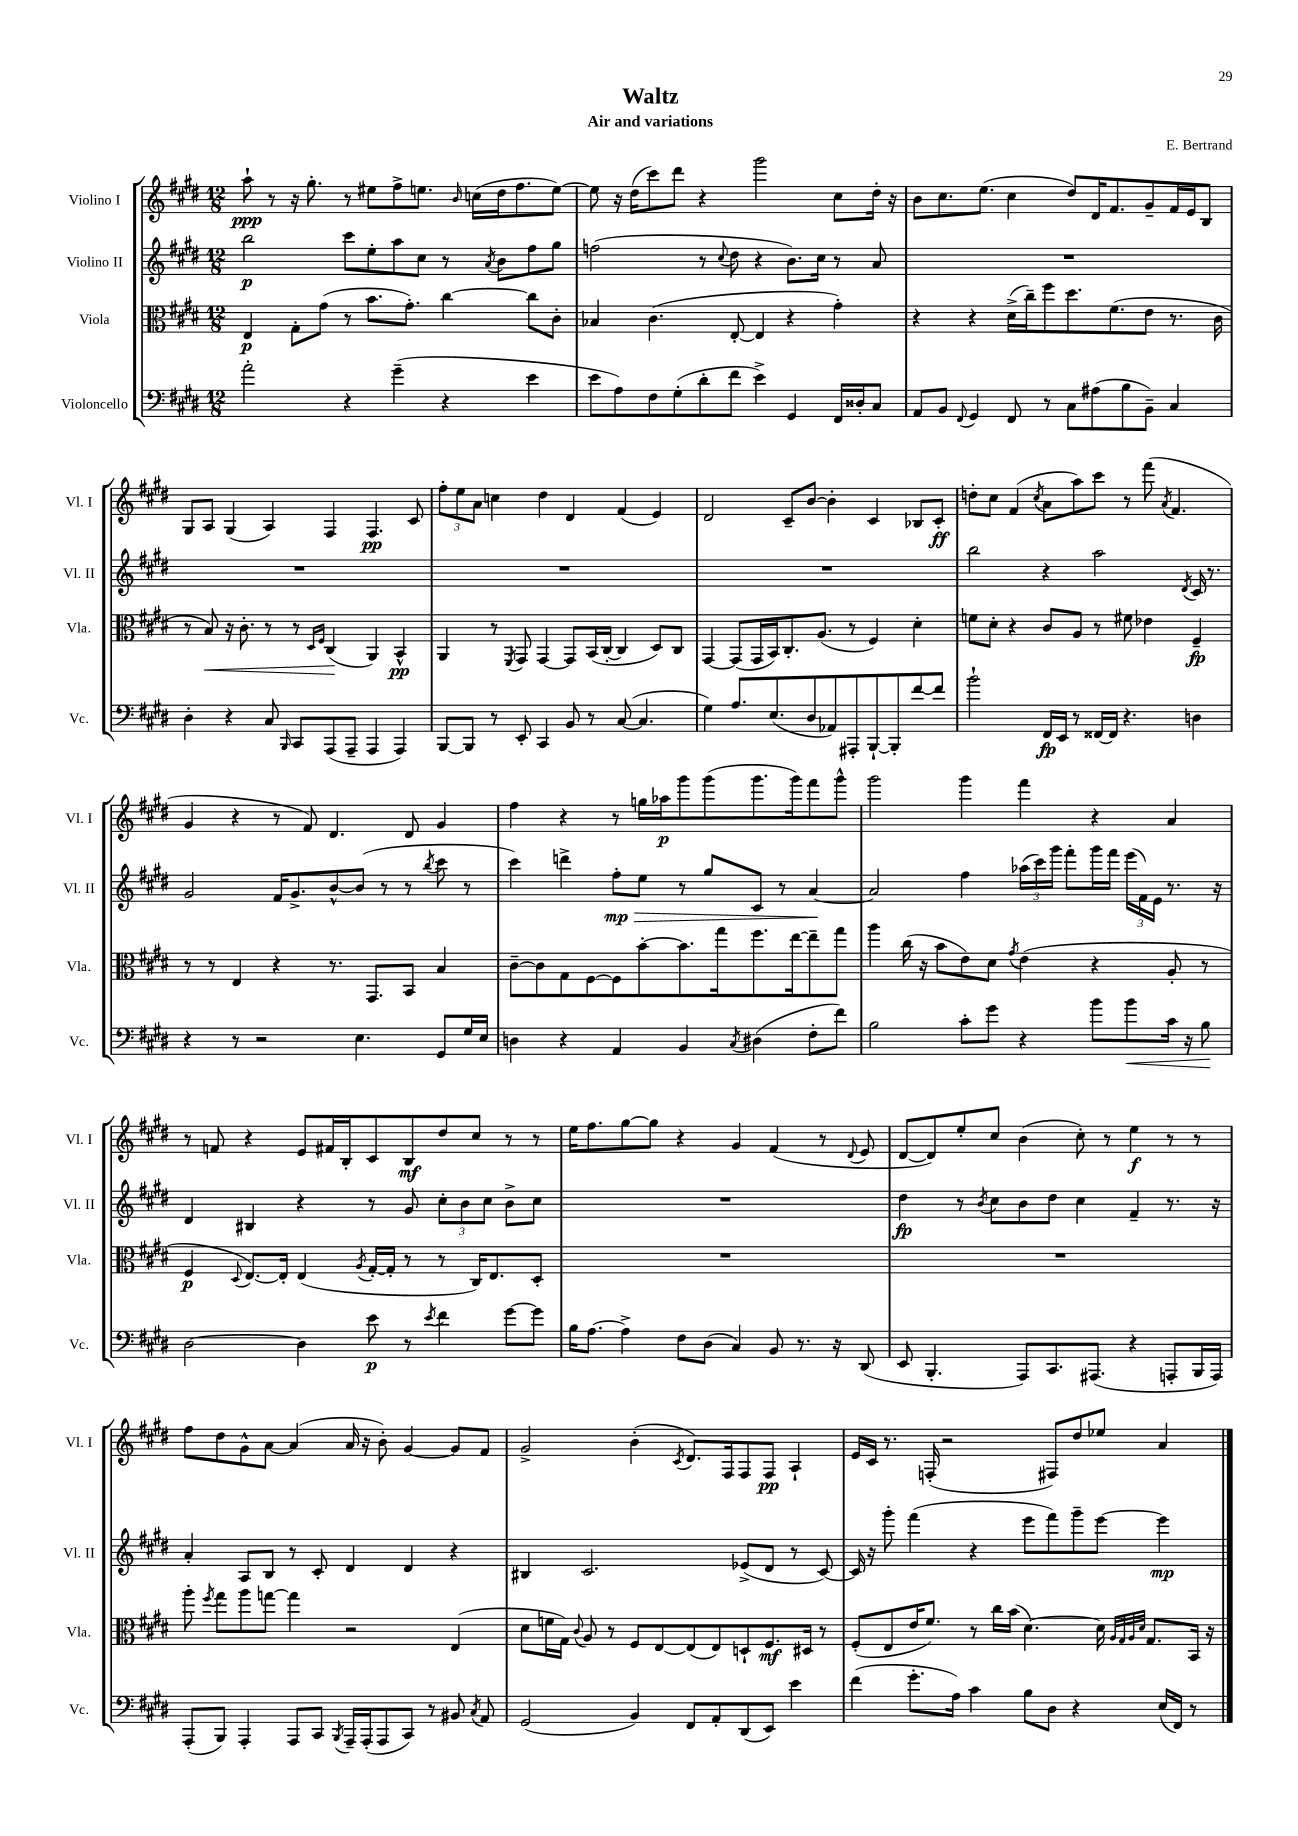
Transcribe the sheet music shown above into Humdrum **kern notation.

**kern	**dynam	**kern	**dynam	**kern	**dynam	**kern	**dynam
*part4	*part4	*part3	*part3	*part2	*part2	*part1	*part1
*staff4	*staff4	*staff3	*staff3	*staff2	*staff2	*staff1	*staff1
*I"Violoncello	*	*I"Viola	*	*I"Violino II	*	*I"Violino I	*
*I'Vc.	*	*I'Vla.	*	*I'Vl. II	*	*I'Vl. I	*
*clefF4	*	*clefC3	*	*clefG2	*	*clefG2	*
*k[f#c#g#d#]	*	*k[f#c#g#d#]	*	*k[f#c#g#d#]	*	*k[f#c#g#d#]	*
*M12/8	*	*M12/8	*	*M12/8	*	*M12/8	*
=1	=1	=1	=1	=1	=1	=1	=1
2a'\	.	4E/	p	2bb\	p	8aa`\	ppp
.	.	.	.	.	.	8r	.
.	.	8G#'\L	.	.	.	16r	.
.	.	.	.	.	.	8.gg#'\	.
.	.	(8g#\J	.	.	.	.	.
4r	.	8r	.	8ccc#\L	.	8r	.
.	.	8.b\L	.	8ee'\	.	8ee#X\L	.
(4g#~\	.	.	.	8aa\	.	8ff#^\	.
.	.	8.g#'\J)	.	.	.	.	.
.	.	.	.	8cc#\J	.	8.een\J	.
4r	.	[4cc#\	.	8r	.	.	.
.	.	.	.	.	.	16qqb/	.
.	.	.	.	.	.	(16ccn\LL	.
.	.	.	.	8qa/	.	.	.
.	.	.	.	8b\L	.	16dd#\J	.
.	.	.	.	.	.	8.ff#\	.
4e\	.	8cc#\L]	.	8ff#\	.	.	.
.	.	8c#'\J	.	8gg#\J	.	[8ee\J)	.
=2	=2	=2	=2	=2	=2	=2	=2
8e\L	.	4B-X/	.	(2ffn\	.	8ee\]	.
8A\)	.	.	.	.	.	16r	.
.	.	.	.	.	.	(16dd#\KL	.
8F#\	.	(4.c#\	.	.	.	8ccc#\)	.
(8G#'\	.	.	.	.	.	8ddd#\J	.
8d#'\	.	.	.	8r	.	4r	.
.	.	.	.	8qqcc#/	.	.	.
8f#\J	.	[8E'/	.	8dd#\	.	.	.
4e^\)	.	4E/]	.	4r	.	2ggg#\	.
4GG#/	.	4r	.	8.b\L)	.	.	.
.	.	.	.	16cc#\Jk	.	.	.
16FF#/LL	.	4g#'\)	.	8r	.	8cc#\L	.
16D##X'/J	.	.	.	.	.	.	.
8C#/J	.	.	.	8a/	.	16dd#'\Jk	.
.	.	.	.	.	.	16r	.
=3	=3	=3	=3	=3	=3	=3	=3
8AA/L	.	4r	.	1.r	.	8b\L	.
8BB/J	.	.	.	.	.	8.cc#\	.
8qqFF#/	.	.	.	.	.	.	.
4GG#/	.	4r	.	.	.	.	.
.	.	.	.	.	.	(8.ee\J	.
8FF#/	.	(16d#^\LL	.	.	.	4cc#\	.
.	.	16cc#~\J)	.	.	.	.	.
8r	.	8ff#\	.	.	.	.	.
8C#\L	.	8.dd#\	.	.	.	8dd#/L)	.
(8A#X\	.	.	.	.	.	16d#/K	.
.	.	(8.f#\	.	.	.	8.f#/	.
8B\	.	.	.	.	.	.	.
8BB~\J)	.	8e\J	.	.	.	8g#~/	.
4C#/	.	8.r	.	.	.	16f#/L	.
.	.	.	.	.	.	16e/J	.
.	.	.	.	.	.	8B/J	.
.	.	16c#\	.	.	.	.	.
!!LO:LB:g=z
=4	=4	=4	=4	=4	=4	=4	=4
4D#'\	.	8r	.	1.r	.	8G#/L	.
!	!	!	!LO:HP:b	!	!	!	!
.	.	8B/)	<	.	.	8A/J	.
4r	.	16r	.	.	.	(4G#/	.
.	.	8.c#'\	.	.	.	.	.
8C#/	.	8r	.	.	.	4A/)	.
16qqBBB/	.	.	.	.	.	.	.
8CC#/L	.	8r	.	.	.	.	.
.	.	16qqD#/LL	.	.	.	.	.
.	.	16qqF#/JJ	.	.	.	.	.
(8AAA/	.	(4C#/	.	.	.	4F#/	.
8AAA~/J	.	.	.	.	.	.	.
4AAA/	.	4AA/)	[	.	.	4.F#/	pp
4AAA/)	.	4BB^^/	pp	.	.	.	.
.	.	.	.	.	.	8c#/	.
=5	=5	=5	=5	=5	=5	=5	=5
[8BBB/L	.	4AA/	.	1.r	.	12ff#'\L	.
.	.	.	.	.	.	12ee\	.
8BBB/J]	.	.	.	.	.	.	.
.	.	.	.	.	.	12a\J	.
8r	.	8r	.	.	.	4ccn\	.
.	.	8qFF#/	.	.	.	.	.
8EE'/	.	8GG#/	.	.	.	.	.
4CC#/	.	[4GG#/	.	.	.	4dd#\	.
8BB/	.	8GG#/L]	.	.	.	4d#/	.
8r	.	(16BB/L	.	.	.	.	.
.	.	[16C#'/JJ	.	.	.	.	.
([8C#/	.	4C#/]	.	.	.	(4f#/	.
4.C#/]	.	.	.	.	.	.	.
.	.	8D#/L)	.	.	.	4e/)	.
.	.	8C#/J	.	.	.	.	.
=6	=6	=6	=6	=6	=6	=6	=6
4G#\)	.	[4GG#/	.	1.r	.	2d#/	.
8.A/L	.	(8GG#/L]	.	.	.	.	.
.	.	16GG#/L	.	.	.	.	.
(8.E/	.	16BB/J)	.	.	.	.	.
.	.	8.C#'/	.	.	.	8c#~/L	.
8D#/	.	.	.	.	.	[8b/J	.
.	.	(8.A/J	.	.	.	.	.
8AA-X/)	.	.	.	.	.	4b'\]	.
8AAA#X'/	.	8r	.	.	.	.	.
[8BBB`/	.	4F#/)	.	.	.	4c#/	.
8BBB'/]	.	.	.	.	.	.	.
[8f#/	.	4d#'\	.	.	.	8B-X/L	.
8f#/J]	.	.	.	.	.	8c#'/J	ff
=7	=7	=7	=7	=7	=7	=7	=7
2b`\	.	8fn\L	.	2bb\	.	8ddn'\L	.
.	.	8d#'\J	.	.	.	8cc#\J	.
.	.	4r	.	.	.	(4f#/	.
.	.	.	.	.	.	8qcc#/	.
16FF#/LL	fp	8c#/L	.	4r	.	8a\L	.
16EE/JJ	.	.	.	.	.	.	.
8r	.	8A/J	.	.	.	8aa\)	.
[16FF##X/LL	.	8r	.	2aa\	.	8ccc#\J	.
16FF##/JJ]	.	.	.	.	.	.	.
4.r	.	8f#X\	.	.	.	8r	.
.	.	4e-X\	.	.	.	(8fff#\	.
.	.	.	.	.	.	8qa/	.
.	.	.	.	.	.	4.f#/	.
.	.	.	.	8qd#/	.	.	.
4Dn\	.	4F#~/	fp	16c#/	.	.	.
.	.	.	.	8.r	.	.	.
!!LO:LB:g=z
=8	=8	=8	=8	=8	=8	=8	=8
4r	.	8r	.	2g#/	.	4g#/	.
.	.	8r	.	.	.	.	.
8r	.	4E/	.	.	.	4r	.
2r	.	.	.	.	.	.	.
.	.	4r	.	16f#/KL	.	8r	.
.	.	.	.	8.g#^/	.	.	.
.	.	.	.	.	.	8f#/)	.
.	.	8.r	.	[8b^^/	.	4.d#/	.
4.E\	.	.	.	(8b/J]	.	.	.
.	.	8.GG#/L	.	.	.	.	.
.	.	.	.	8r	.	.	.
.	.	8BB/J	.	8r	.	8d#/	.
.	.	.	.	8qbb/	.	.	.
8GG#/L	.	4B/	.	8ccc#\	.	4g#/	.
16G#/L	.	.	.	8r	.	.	.
16E/JJ	.	.	.	.	.	.	.
=9	=9	=9	=9	=9	=9	=9	=9
4Dn\	.	[8c#~\L	.	4ccc#\)	.	4ff#\	.
.	.	8c#\]	.	.	.	.	.
4r	.	8G#\	.	4dddn^\	.	4r	.
.	.	[8F#\	.	.	.	.	.
!	!	!	!	!	!LO:HP:b	!	!
4AA/	.	8F#\]	.	8ff#'\L	> mp	8r	.
.	.	[8b'\	.	8ee\J	.	16ggn\LL	.
.	.	.	.	.	.	16aa-X\J	p
4BB/	.	8.b\]	.	8r	.	8ggg#\	.
.	.	.	.	8gg#/L	.	(8ggg#\	.
.	.	16gg#\k	.	.	.	.	.
8qC#/	.	.	.	.	.	.	.
(4D#X\	.	8.ff#\	.	8c#/J	.	8.ggg#\	.
.	.	.	.	8r	.	.	.
.	.	[16ee\k	.	.	.	16ggg#\k)	.
8F#'\L	.	8ee~\]	.	[4a/	.	8fff#\	.
8f#\J)	.	8gg#\J	.	.	.	8ggg#^^\J	.
.	.	.	.	.	]	.	.
=10	=10	=10	=10	=10	=10	=10	=10
2B\	.	4aa\	.	2a/]	.	2ggg#\	.
.	.	(16cc#\	.	.	.	.	.
.	.	16r	.	.	.	.	.
.	.	8b\L	.	.	.	.	.
8c#'\L	.	8e\)	.	4ff#\	.	4ggg#\	.
8g#\J	.	8d#\J	.	.	.	.	.
.	.	8qg#/	.	.	.	.	.
4r	.	(4e\	.	(24aa-X\LL	.	4fff#\	.
.	.	.	.	24ccc#\)	.	.	.
.	.	.	.	24ggg#\JJ	.	.	.
.	.	.	.	8fff#'\L	.	.	.
8b\L	.	4r	.	16ggg#\L	.	4r	.
.	.	.	.	16fff#\JJ	.	.	.
!	!LO:HP:b	!	!	!	!	!	!
8b\	<	.	.	(24eee\LL	.	.	.
.	.	.	.	24f#\)	.	.	.
.	.	.	.	24e\JJ	.	.	.
16c#\Jk	.	8A'/	.	8.r	.	4a/	.
16r	.	.	.	.	.	.	.
8B\	.	8r	.	.	.	.	.
.	.	.	.	16r	.	.	.
.	[	.	.	.	.	.	.
!!LO:LB:g=z
=11	=11	=11	=11	=11	=11	=11	=11
[2D#\	.	4F#/	p	4d#/	.	8r	.
.	.	.	.	.	.	8fn/	.
.	.	8qqD#/	.	.	.	.	.
.	.	[8.E/L)	.	4B#X/	.	4r	.
.	.	16E'/Jk]	.	.	.	.	.
4D#\]	.	(4E/	.	4r	.	8e/L	.
.	.	.	.	.	.	16f#X/L	.
.	.	.	.	.	.	16B'/J	.
.	.	8qA/	.	.	.	.	.
8e\	p	[16G#'/LL	.	8r	.	8c#/	.
.	.	16G#'/JJ]	.	.	.	.	.
8r	.	8r	.	8g#/	.	8B/	mf
8qe/	.	.	.	.	.	.	.
4f#\	.	8r	.	12cc#'\L	.	8dd#/	.
.	.	.	.	12b\	.	.	.
.	.	16C#/KL)	.	.	.	8cc#/J	.
.	.	.	.	12cc#\J	.	.	.
.	.	8.E/	.	.	.	.	.
[8g#\L	.	.	.	8b^\L	.	8r	.
8g#\J]	.	8D#'/J	.	8cc#\J	.	8r	.
=12	=12	=12	=12	=12	=12	=12	=12
16B\KL	.	1.r	.	1.r	.	16ee\KL	.
[8.A\J	.	.	.	.	.	8.ff#\	.
4A^\]	.	.	.	.	.	[8gg#\	.
.	.	.	.	.	.	8gg#\J]	.
8F#\L	.	.	.	.	.	4r	.
(8D#\J	.	.	.	.	.	.	.
4C#/)	.	.	.	.	.	4g#/	.
8BB/	.	.	.	.	.	(4f#/	.
8.r	.	.	.	.	.	.	.
.	.	.	.	.	.	8r	.
16r	.	.	.	.	.	.	.
.	.	.	.	.	.	8qqd#/	.
(8DD#/	.	.	.	.	.	8e/	.
=13	=13	=13	=13	=13	=13	=13	=13
8EE/	.	1.r	.	4dd#\	fp	[8d#/L	.
4.BBB'/	.	.	.	.	.	8d#/])	.
.	.	.	.	8r	.	8ee'/	.
.	.	.	.	8qb/	.	.	.
.	.	.	.	8cc#\L	.	8cc#/J	.
8AAA/L)	.	.	.	8b\	.	(4b\	.
8.CC#/	.	.	.	8dd#\J	.	.	.
.	.	.	.	4cc#\	.	8cc#'\)	.
(8.AAA#X/J	.	.	.	.	.	.	.
.	.	.	.	.	.	8r	.
4r	.	.	.	4f#~/	.	4ee\	f
8AAAn'/L	.	.	.	8.r	.	8r	.
16BBB/L	.	.	.	.	.	8r	.
16AAA/JJ)	.	.	.	16r	.	.	.
!!LO:LB:g=z
=14	=14	=14	=14	=14	=14	=14	=14
(8AAA'/L	.	8aa'\	.	4a'/	.	8ff#\L	.
.	.	8qff#/	.	.	.	.	.
8BBB/J)	.	8gg#\L	.	.	.	8dd#\	.
4AAA'/	.	8aa\	.	8A/L	.	8g#^^\	.
.	.	[8ggn\J	.	8B/J	.	[8a\J	.
8AAA/L	.	4gg\]	.	8r	.	(4a/]	.
8CC#/J	.	.	.	8c#'/	.	.	.
8qBBB/	.	.	.	.	.	.	.
16AAA~/LL	.	2r	.	4d#/	.	16a/	.
(16AAA'/J	.	.	.	.	.	16r	.
8AAA/	.	.	.	.	.	8b'\)	.
8CC#/J)	.	.	.	4d#/	.	[4g#/	.
8r	.	.	.	.	.	.	.
8BB#X/	.	(4E/	.	4r	.	8g#/L]	.
8qC#/	.	.	.	.	.	.	.
8AA/	.	.	.	.	.	8f#/J	.
=15	=15	=15	=15	=15	=15	=15	=15
(2GG#/	.	8d#\L	.	4B#X/	.	2g#^/	.
.	.	16fn\L	.	.	.	.	.
.	.	16G#\JJ)	.	.	.	.	.
.	.	8qqc#/	.	.	.	.	.
.	.	8A/	.	2.c#/	.	.	.
.	.	8r	.	.	.	.	.
4BB/)	.	8F#/L	.	.	.	(4b'\	.
.	.	[8E/	.	.	.	.	.
.	.	.	.	.	.	8qc#/	.
8FF#/L	.	(8E/]	.	.	.	8.d#/L)	.
8AA'/	.	8E/)	.	.	.	.	.
.	.	.	.	.	.	16F#/k	.
(8DD#/	.	8Dn`/	.	(8e-X^/L	.	8F#/	.
8EE/J)	.	8.F#/	mf	8d#/J	.	8F#/J	pp
4e\	.	.	.	8r	.	4A`/	.
.	.	16D#X/Jk	.	.	.	.	.
.	.	8r	.	[8c#/)	.	.	.
=16	=16	=16	=16	=16	=16	=16	=16
(4f#\	.	(8F#'/L	.	16c#/]	.	16e/LL	.
.	.	.	.	16r	.	16c#/JJ	.
.	.	8E/	.	8ggg#'\	.	8.r	.
8.g#'\L	.	16e/K	.	(4fff#\	.	.	.
.	.	8.f#/J)	.	.	.	(16Fn'/	.
.	.	.	.	.	.	2r	.
16A\Jk)	.	.	.	.	.	.	.
4c#\	.	8r	.	4r	.	.	.
.	.	16cc#\LL	.	.	.	.	.
.	.	(16b\JJ	.	.	.	.	.
8B\L	.	[4.d#\)	.	8eee\L	.	.	.
8D#\J	.	.	.	8fff#\)	.	8F#X/L)	.
4r	.	.	.	8ggg#~\	.	8dd#/	.
.	.	16d#\]	.	[8eee\J	.	8ee-X/J	.
.	.	32qqA/LLL	.	.	.	.	.
.	.	32qqG#/	.	.	.	.	.
.	.	32qqA/	.	.	.	.	.
.	.	32qqd#/JJJ	.	.	.	.	.
.	.	8.G#/L	.	.	.	.	.
(16E/LL	.	.	.	4eee\]	mp	4a/	.
16FF#/JJ)	.	.	.	.	.	.	.
8r	.	16BB/Jk	.	.	.	.	.
.	.	16r	.	.	.	.	.
==	==	==	==	==	==	==	==
*-	*-	*-	*-	*-	*-	*-	*-
